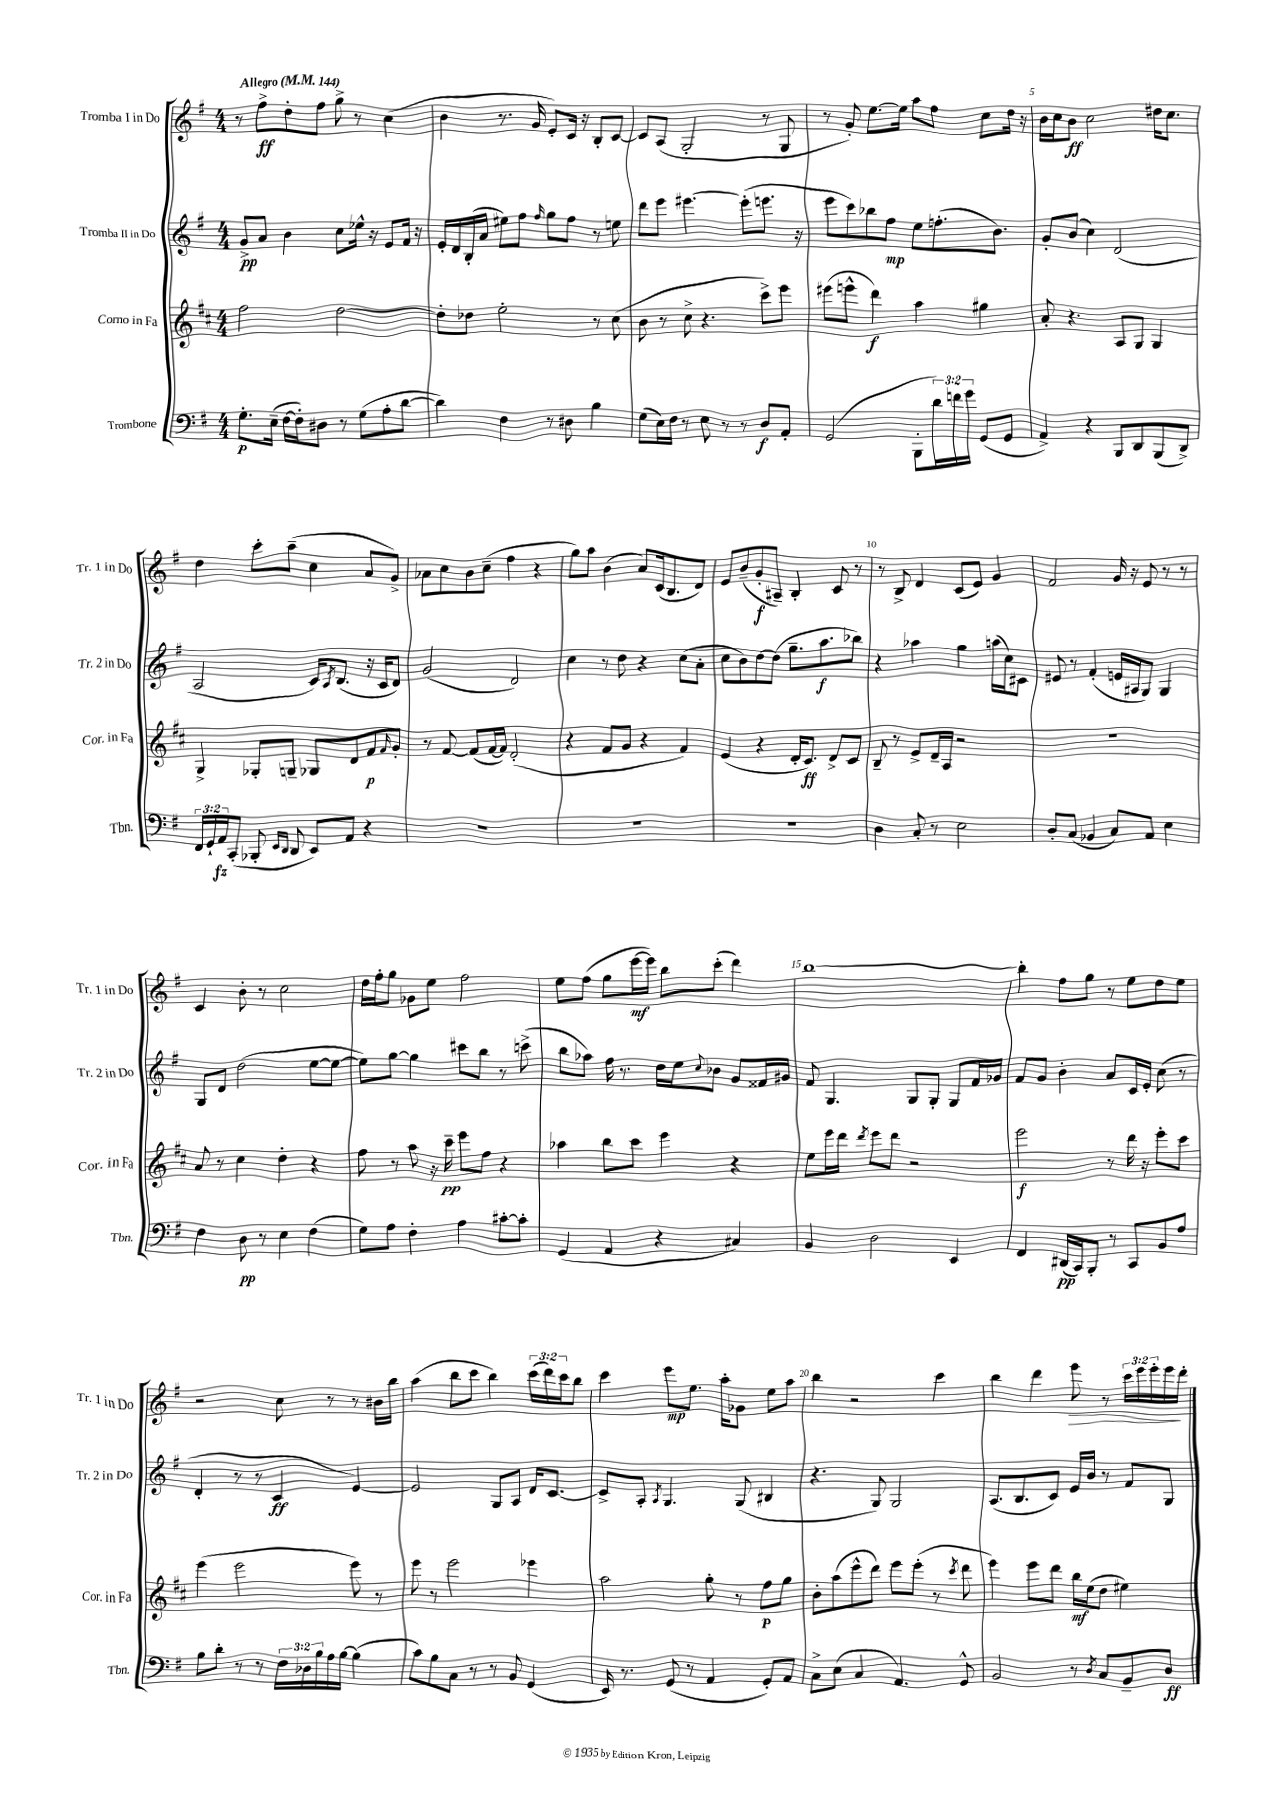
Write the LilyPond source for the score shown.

<<
\new StaffGroup <<
\new Staff = "s0" \with { instrumentName = "Tromba I in Do" shortInstrumentName = "Tr. 1 in Do" } {
    \clef treble \key g \major \numericTimeSignature \time 4/4 \override Staff.TupletNumber.text = #tuplet-number::calc-fraction-text \tempo "Allegro" 4 = 144
    r8 fis''8->\ff d''8-. fis''8 g''8-> r8 c''4( |
    b'4 r8. g'16 e'8-.) c'16 r16 b8-. c'8~ |
    c'8 a8( g2-. r8 g8 |
    r8 g'8-.) e''8.~ e''16 a''8 fis''8 c''8 d''16 r16 |
    b'16 c''16 b'8\ff c''2 dis''16 c''8. |
    d''4 c'''8-. a''8--( c''4 a'8 g'8->) |
    aes'8 c''8 b'8 c''8--( fis''4 r4 |
    g''8) a''8 b'4( a'8) c'16( b8. d'8) |
    e'8 b'8--( g'8-.\f ais8--) b4-. c'8 r8 |
    r8 b8-> d'4 c'8( e'8) g'4 |
    fis'2 g'16 r16 e'8 r8 r8 |
    c'4 b'8-. r8 c''2 |
    d''16 fis''16-. g''8 ges'8 e''8 fis''2 |
    e''8 fis''8( g''8 e'''16~\mf e'''16) b''8 c'''8-.( d'''4) |
    b''1~ |
    b''4-. fis''8 g''8 r8 e''8 d''8 e''8 |
    r2 c''8 r8 r8 bis'16 b''16 |
    a''4( b''8 c'''8 b''4) \tuplet 3/2 { c'''16( d'''16) c'''16 } b''8 |
    c'''4 e'''8\mp e''8. a''16-. ges'8 e''8 a''8 |
    b''4 r2 c'''4 |
    b''4 d'''4 e'''8\> r8 \tuplet 3/2 { c'''16 e'''16 e'''16-. } e'''16 d'''16-.\! \bar "|." |
}
\new Staff = "s1" \with { instrumentName = "Tromba II in Do" shortInstrumentName = "Tr. 2 in Do" } {
    \clef treble \key g \major \numericTimeSignature \time 4/4
    g'8->\pp a'8 b'4 c''8 ees''16-^ r16 e'8 fis'16 r16 |
    e'16-. d'16 b16-.( a'16 eis''8) fis''8 \grace { fis''16 } g''8 fis''8 r8 e''8 |
    d'''8 e'''8 eis'''4.~ eis'''8-.( e'''8. r16 |
    e'''8 c'''8) bes''8 fis''8\mp e''8 f''8.-.( b'8.) |
    g'8-. b'8( c''4) d'2( |
    a2 c'16) \acciaccatura { a8 } b8.( r16 c'16 d'8) |
    g'2( d'2) |
    c''4 r8 d''8 r4 c''8( a'8-. |
    c''8 b'8) d''8~ d''8( g''8.-- a''8.\f bes''8) |
    r4 aes''4 g''4 a''16( c''16) cis'8 |
    eis'8 r8 fis'4-.( e'16 ais16 g8) g4 |
    g8 d'8 d''2( e''8~ e''8~ |
    e''8) g''8~ g''4 cis'''8 b''8 r8 c'''8->( |
    b''8 aes''8) fis''16 r8. d''16 e''16 \appoggiatura { c''8 } bes'8 g'8 fisis'16 gis'16 |
    fis'8 g4. g8 g8-. g8 fis'16 ges'16 |
    fis'8 g'8 b'4-. a'8 c'16 e'16-. c''8( r8 |
    d'4-. r8 r8 c'4\ff e'4~) |
    e'2 g8 a8 d'16 c'8.~ |
    c'8-> a8-. \acciaccatura { a8 } g4. g8( bis4 |
    r4. g8) g2 |
    a8.( b8. c'8) e'16 b'16 r8 fis'8 g8 \bar "|." |
}
\new Staff = "s2" \with { instrumentName = "Corno in Fa" shortInstrumentName = "Cor. in Fa" } {
    \clef treble \key d \major \numericTimeSignature \time 4/4
    fis''2 d''2~ |
    d''8-. des''8 e''2-. r8 cis''8( |
    b'8 r8 cis''8-> r4. cis'''8->) e'''8 |
    eis'''8( e'''8-^ d'''4\f) a''4 gis''4 |
    a'8-. r4. a8 g8 g4 |
    g4-> ges8-. g8-- ges8 d'8 fis'8\p \grace { fis'16 } g'8-. |
    r8 fis'8~ fis'8( fis'16~ fis'16) d'2-.( |
    r4 fis'8 g'8 r4 fis'4) |
    e'4( r4 d'16-. cis'8.\ff) d'8-> cis'8 |
    b8-- r8 e'8-> d'16-- a16 r2 |
    R1 |
    a'8 r8 cis''4 d''4-. r4 |
    fis''8 r8 a''8 r16 cis'''16--\pp e'''8 fis''8 r4 |
    aes''4 b''8 cis'''8 e'''4 r4 |
    e''8 e'''16 d'''16 \acciaccatura { d'''8 } e'''8 d'''8 r2 |
    e'''2\f r8 d'''16 r16 e'''8-. cis'''8 |
    e'''4( e'''2 e'''8) r8 |
    e'''8 r8 e'''2 ees'''4 |
    a''2 g''8-. r8 fis''8\p g''8 |
    b'8-. a''8( e'''8-^ d'''8) e'''8 e'''8-.( r8 \acciaccatura { cis'''8 } d'''8 |
    e'''4) e'''8 d'''8 b''16\mf e''16( d''8 eis''4) \bar "|." |
}
\new Staff = "s3" \with { instrumentName = "Trombone" shortInstrumentName = "Tbn." } {
    \clef bass \key g \major \numericTimeSignature \time 4/4 \override Staff.TupletNumber.text = #tuplet-number::calc-fraction-text
    g8.-.\p e16--( fis16~ fis16-.) dis8 r8 g8( a8-. d'8~ |
    d'4) fis4 r8 dis8 b4 |
    g8( e16) fis16 r8 e8 r8 r8 d8\f a,8-. |
    g,2( b,,8-. \tuplet 3/2 { d'16) f'16 g'16 } g,8( g,8 |
    a,4->) r4 b,,8 d,8 b,,8( d,8->) |
    \tuplet 3/2 { fis,16 g,16-! a,16\fz } c,8-.( bes,,8-. \grace { e,16 d,16 } d,8 e,8) a,8 r4 |
    R1 |
    R1 |
    R1 |
    d4 c8-. r8 e2 |
    d8-. c8( bes,4 c8) a,8 e4 |
    fis4 d8\pp r8 e4 fis4( |
    g8) a8 fis4-. a4 cis'8~-. cis'8-. |
    g,4( a,4 r4 cis4) |
    b,4 d2 e,4 |
    fis,4 dis,16\pp( c,16) b,,8-. r8 c,8 b,8 a8 |
    b8 d'8-. r8 r8 \tuplet 3/2 { fis16 des16 b16 } a16 b16~ b4( |
    c'8) b8 c8 r8 r8 b,8 g,4( |
    e,16) r8. g,8( r8 a,4 g,8-.) a,8 |
    c8-> e8( c4 a,4.) g,8-^ |
    b,2 r8 \acciaccatura { d8 } c8 b,8-- d8\ff \bar "|." |
}
>>
>>
\layout { \context { \Score \override BarNumber.break-visibility = ##(#f #t #t) barNumberVisibility = #(every-nth-bar-number-visible 5) } }
